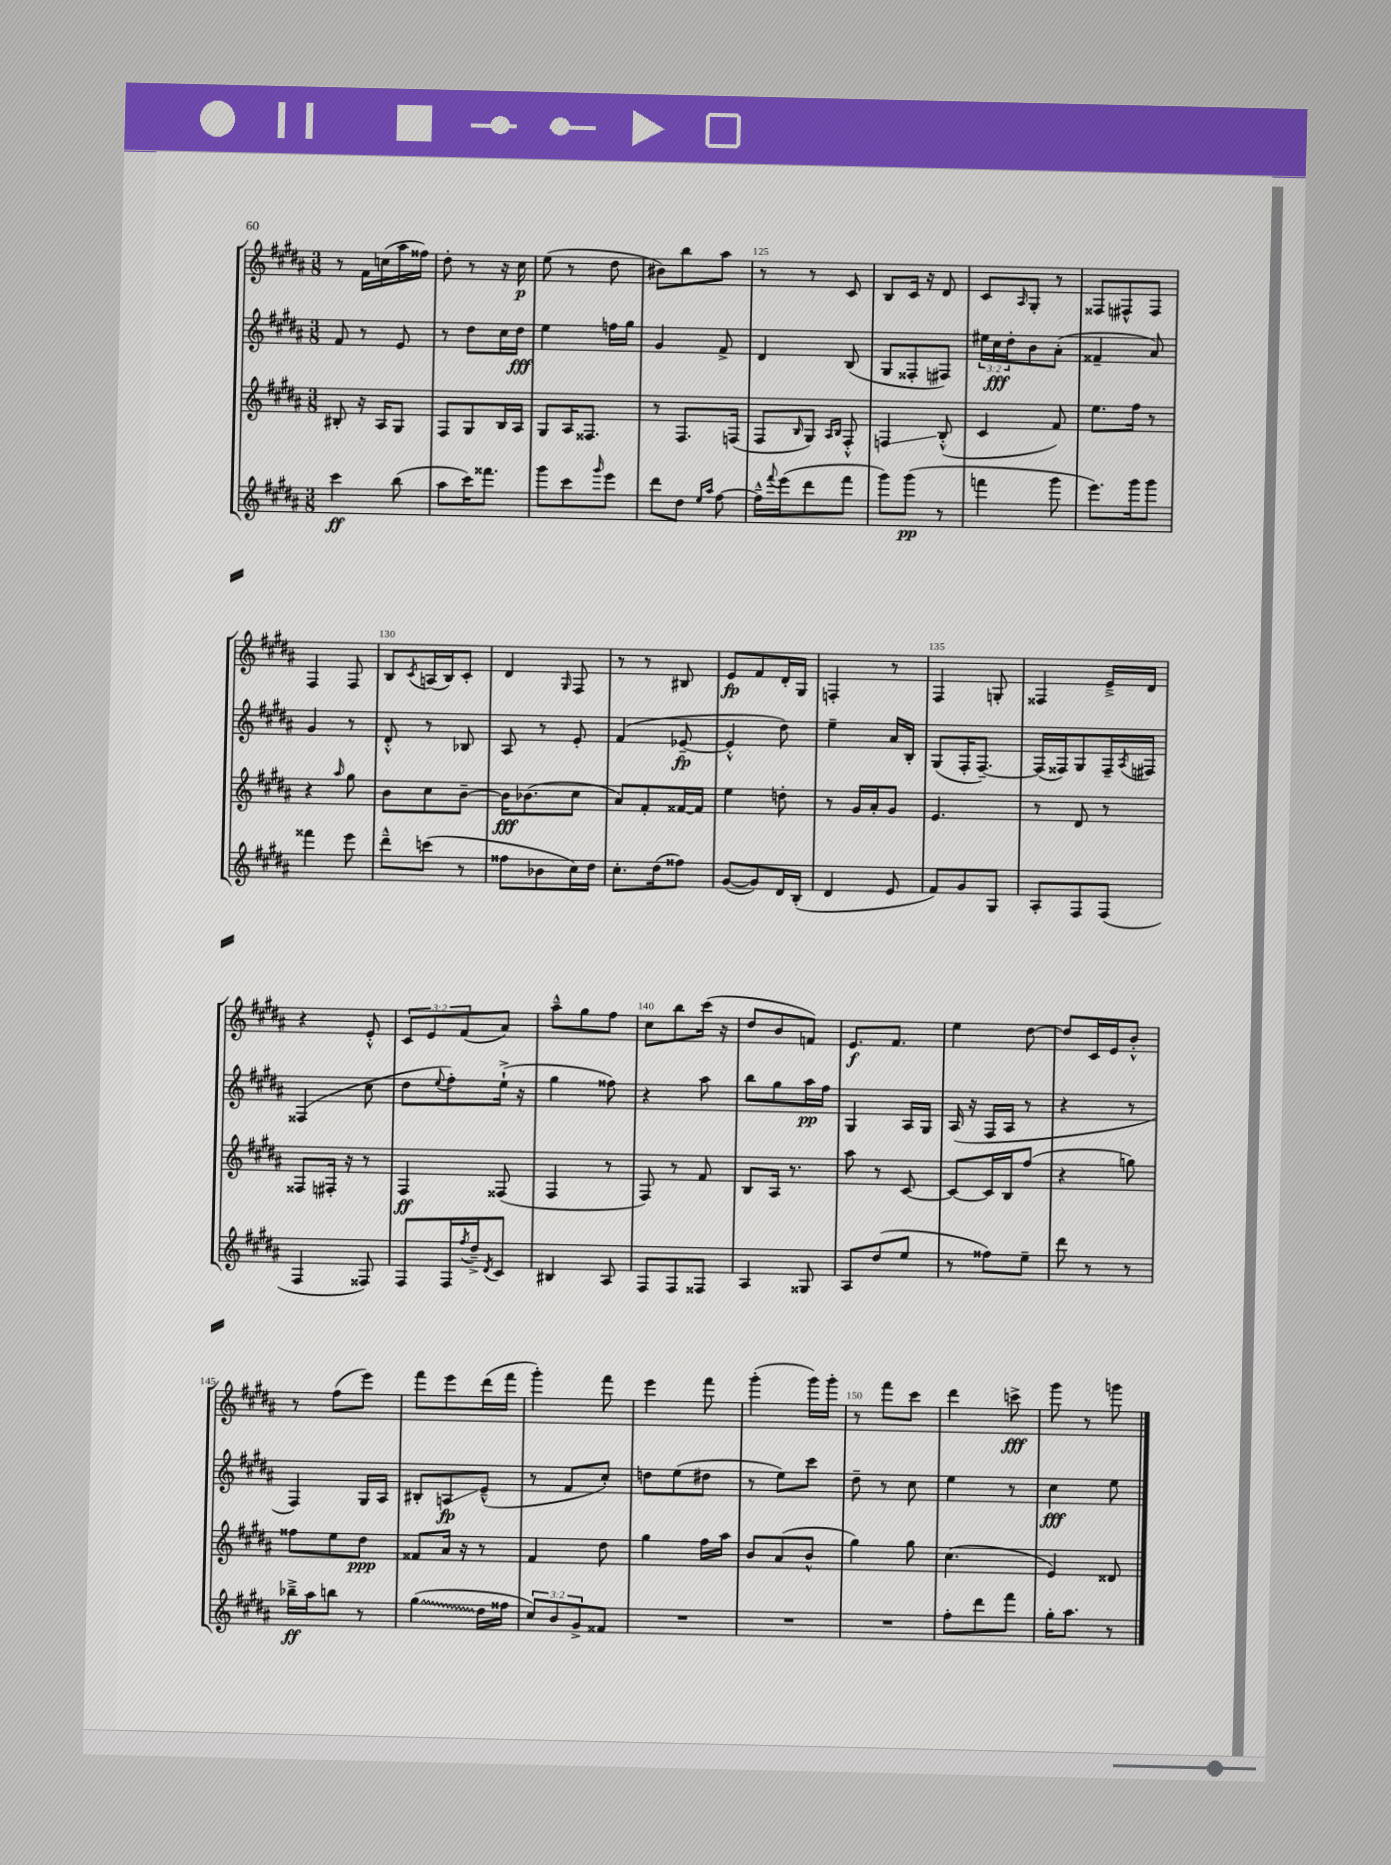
<<
\new StaffGroup <<
\new Staff = "s0" {
    \clef treble \key b \major \numericTimeSignature \time 3/8 \override Staff.TupletNumber.text = #tuplet-number::calc-fraction-text
    r8 fis'16 c''16( ais''16 fisis''16) |
    dis''8-. r8 r16 cis''16\p |
    e''8( r8 dis''8 |
    bis'8) b''8 ais''8 |
    r8 r8 cis'8 |
    b8 cis'16 r16 dis'8 |
    cis'8 \grace { ais16 } gis8-. r8 |
    fisis8 fis8-^ fis8 |
    fis4 fis8 |
    b8 \acciaccatura { cis'8 } a16( b16) cis'8-. |
    dis'4 \grace { gis16 } fis8 |
    r8 r8 bis8 |
    e'8\fp fis'8 dis'16-. gis16 |
    f4-. r8 |
    fis4 g8-. |
    fisis4 e'16---> dis'16 |
    r4 e'8-.-^ |
    \tuplet 3/2 { cis'8 e'8 fis'8( } ais'8) |
    ais''8---^ gis''8 fis''8 |
    cis''8 b''8 cis'''16( r16 |
    dis''8 b'8 f'8) |
    e'8.\f fis'8. |
    e''4 dis''8~ |
    dis''8 cis'16 e'16 b'8-.-^ |
    r8 fis''8( e'''8) |
    fis'''8 e'''8 dis'''16( fis'''16 |
    gis'''4-.) fis'''8 |
    e'''4 fis'''8 |
    gis'''4-.( gis'''16) gis'''16-. |
    r8 fis'''8 cis'''8 |
    dis'''4 c'''8->\fff |
    gis'''8 r8 g'''8 \bar "|." |
}
\new Staff = "s1" {
    \clef treble \key b \major \numericTimeSignature \time 3/8 \override Staff.TupletNumber.text = #tuplet-number::calc-fraction-text
    fis'8 r8 e'8 |
    r8 dis''8 cis''16 dis''16\fff |
    e''4 f''16 gis''16 |
    gis'4 fis'8-> |
    dis'4 b8( |
    gis8 fisis8-. fis8) |
    \tuplet 3/2 { eis''16 cis''16\fff dis''16-. } b'8 ais'8-.( |
    fisis'4-- ais'8) |
    gis'4 r8 |
    dis'8-.-^ r8 bes8 |
    ais8 r8 e'8-. |
    fis'4( ees'8~--\fp |
    ees'4-.-^ dis''8) |
    e''4-- ais'16 b16-. |
    gis8( fis16-. fis8.~--) |
    fis16( fisis16) gis8 fisis16-- \acciaccatura { ais8 } fis16 |
    fisis4( cis''8 |
    dis''8 \appoggiatura { e''8 } fis''8-.) e''16-!->( r16 |
    gis''4 fisis''8) |
    r4 ais''8 |
    b''8 gis''8 ais''16\pp fis''16 |
    gis4 ais16 gis16 |
    ais16( r16 fis16 ais16 r8 |
    r4 r8 |
    fis4) gis16 ais16 |
    bis8-. a8\glissando\fp e'8---^( |
    r8 fis'8 cis''8-.) |
    d''8 e''8( dis''8 |
    r8 e''8) cis'''8 |
    dis''8-- r8 cis''8 |
    e''4 r8 |
    cis''4\fff e''8 \bar "|." |
}
\new Staff = "s2" {
    \clef treble \key b \major \numericTimeSignature \time 3/8
    bis8-. r16 ais16 gis8 |
    fis8 gis8 b16 ais16 |
    gis8 ais16 fisis8. |
    r8 fis8. f16( |
    fis8 \grace { b16 } gis8) \grace { ais16 b16 } fis8-.-^ |
    f4\glissando b8-.-^( |
    cis'4 fis'8) |
    e''8. fis''16 r8 |
    r4 \grace { ais''16 } gis''8 |
    b'8 cis''8 b'8~-- |
    b'16\fff bes'8.( cis''8 |
    ais'8) fis'8-. fisis'16~ fisis'16 |
    e''4 d''8-. |
    r8 gis'16 ais'16-. gis'8 |
    e'4. |
    r8 dis'8 r8 |
    fisis8 fis16-. r16 r8 |
    fis4\ff fisis8( |
    fis4 r8 |
    fis8) r8 fis'8 |
    b8 ais16 r8. |
    ais''8 r8 cis'8~ |
    cis'8~ cis'16 b16 fis''8( |
    r4 g''8) |
    fisis''8 e''8 dis''8\ppp |
    fisis'8 ais'16 r16 r8 |
    fis'4 dis''8 |
    gis''4 fis''16 ais''16 |
    b'8 ais'8( b'8-^ |
    gis''4) gis''8 |
    cis''4.( |
    e'4) disis'8 \bar "|." |
}
\new Staff = "s3" {
    \clef treble \key b \major \numericTimeSignature \time 3/8 \override Staff.TupletNumber.text = #tuplet-number::calc-fraction-text
    cis'''4\ff b''8( |
    ais''8 cis'''16) fisis'''8. |
    gis'''8 cis'''8 \grace { gis'''16 } e'''8 |
    dis'''8 dis''8 \grace { e''16 ais''16 } fis''8~ |
    fis''16---^ \appoggiatura { fis'''8 } e'''16( dis'''8 fis'''8 |
    gis'''8) gis'''8\pp( r8 |
    f'''4 gis'''8 |
    e'''8.) gis'''16 gis'''8 |
    fisis'''4 e'''8 |
    dis'''8---^ c'''8( r8 |
    fisis''8 bes'8 cis''16) dis''16 |
    cis''8.-. dis''16( fisis''8) |
    gis'8~( gis'8) dis'16 b16-.( |
    dis'4 e'8 |
    fis'8) gis'8 gis8 |
    ais8-. fis8 fis8( |
    fis4 fisis8) |
    fis8 fis16 \acciaccatura { fis''8 } dis''16---> \acciaccatura { dis'8 } cis'8 |
    bis4 ais8 |
    fis8 fis8 fisis8 |
    ais4 gisis8 |
    ais8 dis''8( e''8 |
    r8 fisis''8) e''8-- |
    dis'''8 r8 r8 |
    bes''16--->\ff ais''16 b''8 r8 |
    \once \override Glissando.style = #'zigzag gis''4\glissando( dis''16 fisis''16 |
    \tuplet 3/2 { cis''8) b'8 gis'8-> } fisis'8 |
    R4. |
    R4. |
    R4. |
    fis''8-. dis'''8 fis'''8 |
    gis''16-. ais''8. r8 \bar "|." |
}
>>
>>
\layout { \context { \Score currentBarNumber = #121 \override BarNumber.break-visibility = ##(#f #t #t) barNumberVisibility = #(every-nth-bar-number-visible 5) } }
